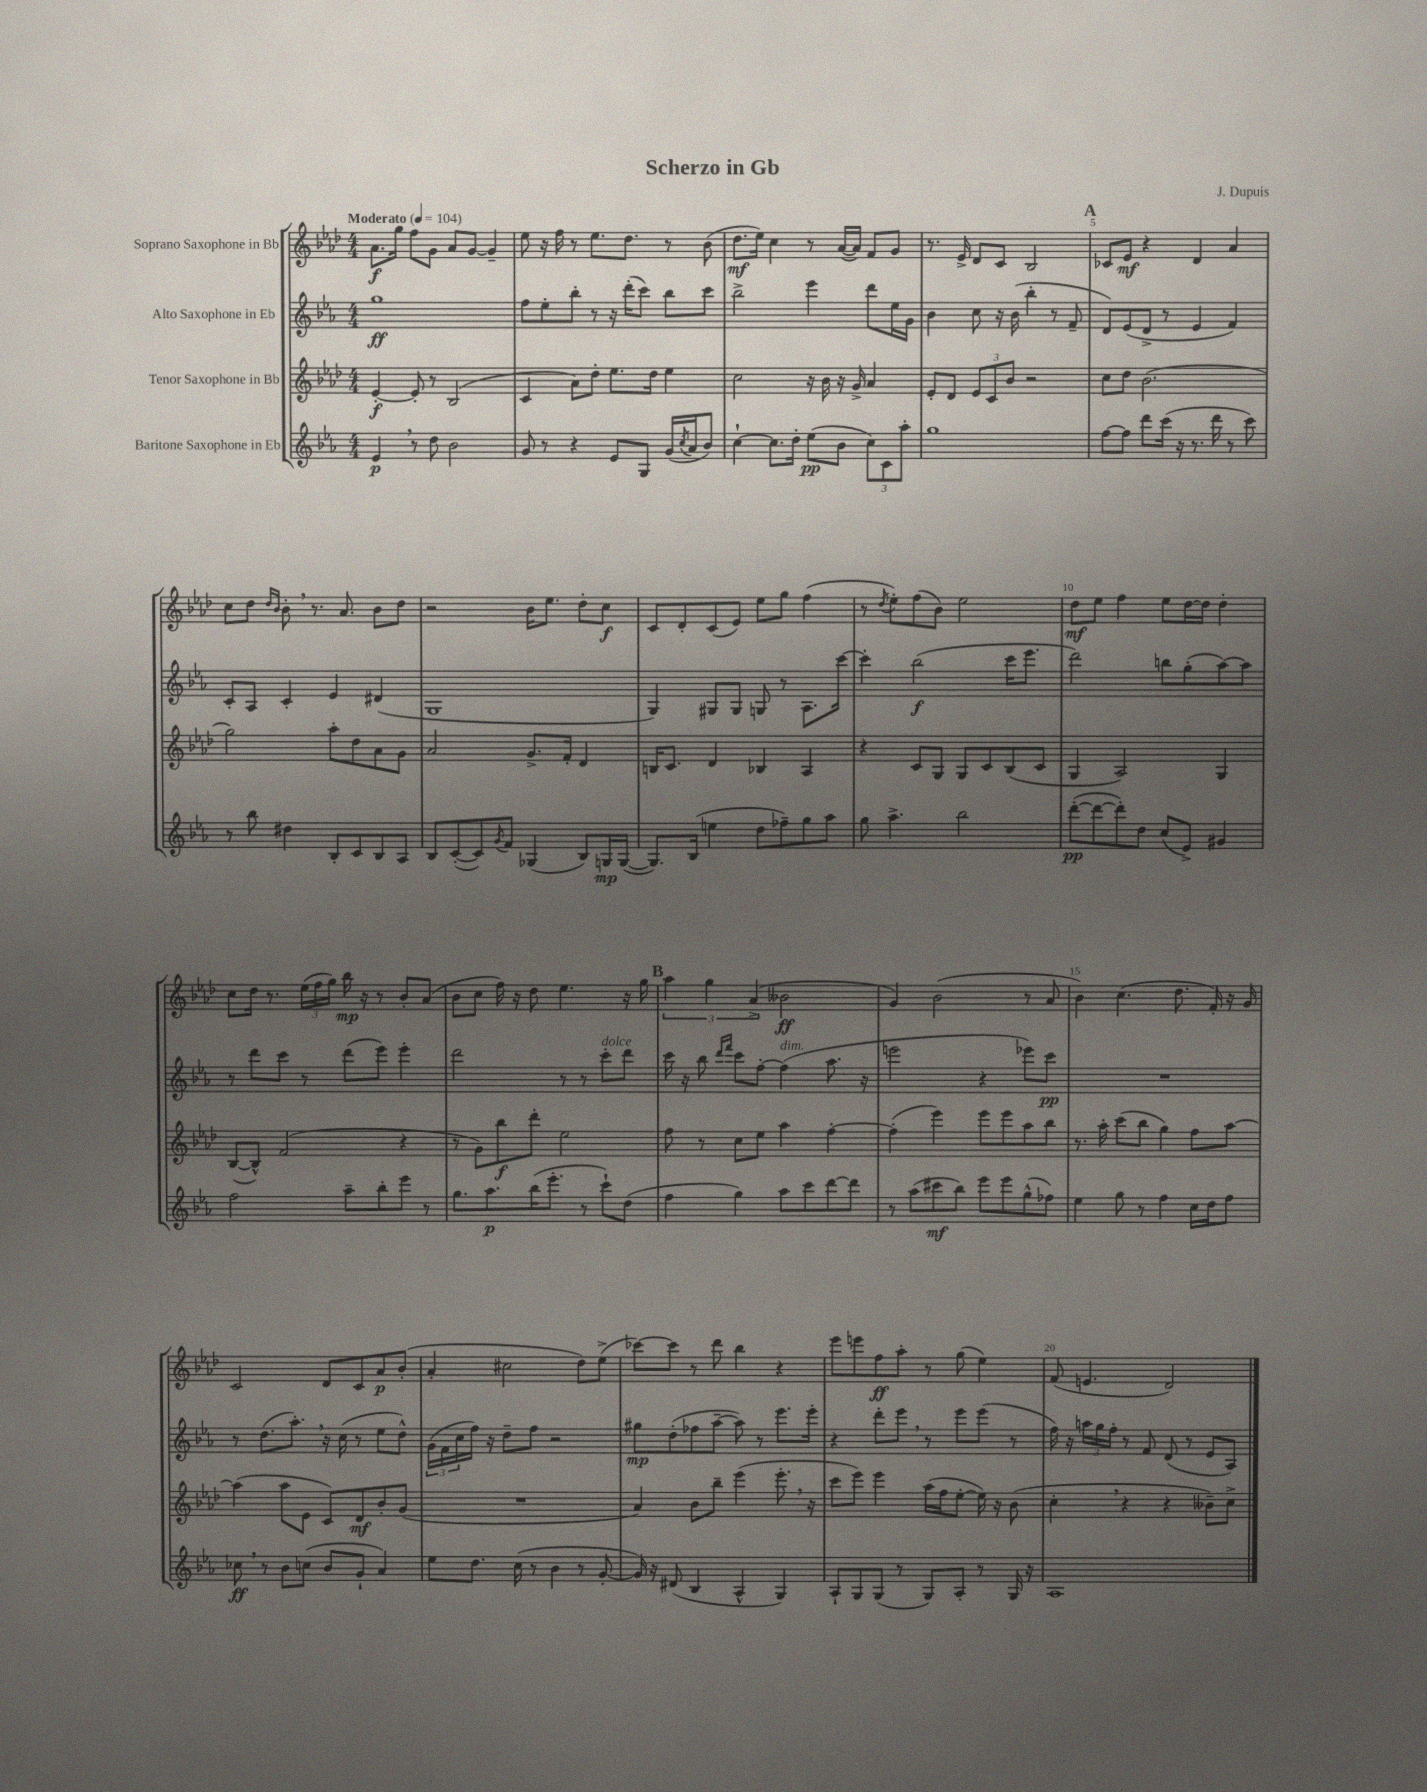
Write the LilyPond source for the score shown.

\header { title = "Scherzo in Gb" composer = "J. Dupuis" }
<<
\new StaffGroup <<
\new Staff = "s0" \with { instrumentName = "Soprano Saxophone in Bb" } {
    \clef treble \key aes \major \numericTimeSignature \time 4/4 \tempo "Moderato" 4 = 104
    aes'8.\f g''16 f''8 g'8 aes'8 g'8~ g'4-- |
    ees''8 r16 f''16 r8 ees''8. des''8. r8 bes'8( |
    des''8.\mf ees''16) c''4 r8 aes'16~( aes'16) f'8 g'8 |
    r8. ees'16-> des'8 c'8 bes2 |
    \mark \markup { \bold "A" } ces'8 ees'8\mf r4 des'4 aes'4 |
    c''8 des''8 \grace { des''16 bes'16 } bes'8-. \breathe r8. aes'8. bes'8 des''8 |
    r2 bes'16 ees''8. des''8-. c''8\f |
    c'8 des'8-. c'8( ees'8) ees''8 g''8 f''4( |
    r8 \acciaccatura { des''8 } ees''8-.) f''8( bes'8) ees''2 |
    des''8\mf ees''8 f''4 ees''8 des''16~ des''16 des''4-. |
    c''8 des''16 r8. \tuplet 3/2 { ees''16( f''16 g''16) } bes''16\mp r16 r8 bes'8-. aes'8( |
    bes'8 c''8 f''16) r16 des''8 ees''4. r16 g''16 |
    \mark \markup { \bold "B" } \tuplet 3/2 { aes''4 g''4 aes'4->( } beses'2\ff |
    g'4) bes'2( r8 aes'8 |
    bes'4) c''4.( des''8. f'16-.) r16 g'16 |
    c'2 des'8 c'8 aes'8\p bes'8-.( |
    aes'4-. cis''2 des''8) ees''8->( |
    ces'''8~) ces'''8 r8 des'''8 bes''4 r4 |
    ees'''8 e'''8 f''8\ff aes''8-. r8 g''8( ees''4) |
    f'8( e'4. des'2) \bar "|." |
}
\new Staff = "s1" \with { instrumentName = "Alto Saxophone in Eb" } {
    \clef treble \key ees \major \numericTimeSignature \time 4/4
    g''1\ff |
    f''8 ees''8-. bes''8-. r8 r16 d'''16-.( c'''8) bes''8 c'''8 |
    bes''2-> ees'''4 d'''8 ees''16 g'16 |
    bes'4 c''8 r16 bes'16( bes''4-. r8 f'8-- |
    \mark \markup { \bold "A" } d'8) ees'8( d'8-> r8 ees'4 f'4) |
    c'8-. aes8 c'4-. ees'4 dis'4( |
    g1 |
    g4) gis8 gis8 g8 r8 aes8. c'''16~ |
    c'''4-. bes''2\f( c'''16 ees'''8. |
    d'''2) b''8 g''8-.( aes''8~) aes''8 |
    r8 d'''8 c'''8 r8 d'''8( ees'''8) ees'''4-. |
    d'''2 r8 r8 c'''8-.^\markup { \italic "dolce" } d'''8 |
    \mark \markup { \bold "B" } c'''16 r16 bes''8 \grace { d'''16 f'''16 } c'''8 f''8~-. f''4^\markup { \italic "dim." }( aes''8. r16 |
    e'''2 r4 ees'''8) c'''8\pp |
    R1 |
    r8 d''8.( aes''8.-.) \breathe r16 c''16( r8 ees''8 d''8-^) |
    \tuplet 3/2 { g'16( f'16 c''16 } f''16) r16 d''8-- f''8 r2 |
    gis''8\mp d''8-.( fes''8 aes''8~-- aes''8) r8 ees'''8. ees'''16-. |
    r4 d'''8-. ees'''8 \breathe r8 ees'''8 ees'''8( r8 |
    f''16) r16 \tuplet 3/2 { a''16 g''16 f''16-. } r8 f'8 d'8( r8 ees'8 aes8) \bar "|." |
}
\new Staff = "s2" \with { instrumentName = "Tenor Saxophone in Bb" } {
    \clef treble \key aes \major \numericTimeSignature \time 4/4
    ees'4~-.\f ees'8-. r8 bes2( |
    c'4 aes'8) des''8-. ees''8. des''16 ees''4 |
    c''2 r16 bes'16 r16 g'16-> aes'4 |
    ees'8-. des'8 \tuplet 3/2 { ees'8 c'8 bes'8 } r2 |
    \mark \markup { \bold "A" } c''8 des''8 bes'2.( |
    g''2) aes''8-. des''8 aes'8 g'8 |
    aes'2 g'8.-> f'16-. des'4 |
    b16 c'8. des'4 bes4 aes4 |
    r4 c'8 g8 g8 c'8 bes8( c'8 |
    g4 aes2) g4 |
    bes8~( bes8-^) f'2( r4 |
    r8 g'8) bes''8\f des'''8-. ees''2 |
    \mark \markup { \bold "B" } f''8 r8 c''8 ees''8 aes''4 f''4~-. |
    f''4-.( ees'''4) ees'''8 ees'''8 aes''8 bes''8 |
    r8. aes''16-. c'''8( bes''8 g''4) f''8 aes''8~ |
    aes''4( aes''8 ees'8 c'8) des'8\mf bes'8-. g'8( |
    R1 |
    aes'4) bes'8 bes''8-- ees'''4( ees'''8.-. \breathe r16 |
    c'''8 ees'''8) ees'''4 aes''16( f''16 ees''8~-. ees''16) r16 bes'8( |
    c''4-. \breathe r4 r4 beses'8--) c''8-> \bar "|." |
}
\new Staff = "s3" \with { instrumentName = "Baritone Saxophone in Eb" } {
    \clef treble \key ees \major \numericTimeSignature \time 4/4
    ees'4\p \breathe r8 d''8 bes'2 |
    g'8 r8 r4 ees'8 g8 g'16( \acciaccatura { c''8 } aes'16 bes'8) |
    c''4~-! c''8. d''16-. ees''8\pp( bes'8 \tuplet 3/2 { c''8) c'8 aes''8-. } |
    g''1 |
    \mark \markup { \bold "A" } f''8~ f''8 d'''8 c'''16( r16 r8. d'''16 r8 c'''8) |
    r8 bes''8 dis''4 bes8-. c'8 bes8 aes8 |
    bes8 c'8~-.( c'8) \acciaccatura { g'8 } f'8 ges4( bes8) g16\mp g16~( |
    g8.) bes16( e''4 d''8 fes''8--) g''8 aes''8 |
    g''8 aes''4.-> bes''2 |
    d'''8~-.\pp( d'''8~ d'''8-.) d''8 c''8( ees'8->) gis'4 |
    f''2 aes''8-- bes''8-. ees'''8 r8 |
    g''8. aes''8.\p bes''16( ees'''8.-. r8 c'''8-!) d''8( |
    \mark \markup { \bold "B" } f''4 g''4) aes''8 c'''8 d'''8~ d'''8 |
    r8 aes''8( cis'''8\mf bes''8) ees'''8 ees'''8 g''8-^( fes''8) |
    ees''4 g''8 r8 f''4 c''16 d''16 f''8 |
    ces''8\ff \breathe r8 bes'8 c''8( bes'8 g'8-! aes'4) |
    ees''8 d''8. c''16( r8 bes'4 r8 g'8~-. |
    g'16) r16 dis'8( bes4 aes4-^ g4) |
    aes8-! g8 g8( r8 g8) aes8-. r8 g16 r16 |
    aes1 \bar "|." |
}
>>
>>
\layout { \context { \Score \override BarNumber.break-visibility = ##(#f #t #t) barNumberVisibility = #(every-nth-bar-number-visible 5) } }
